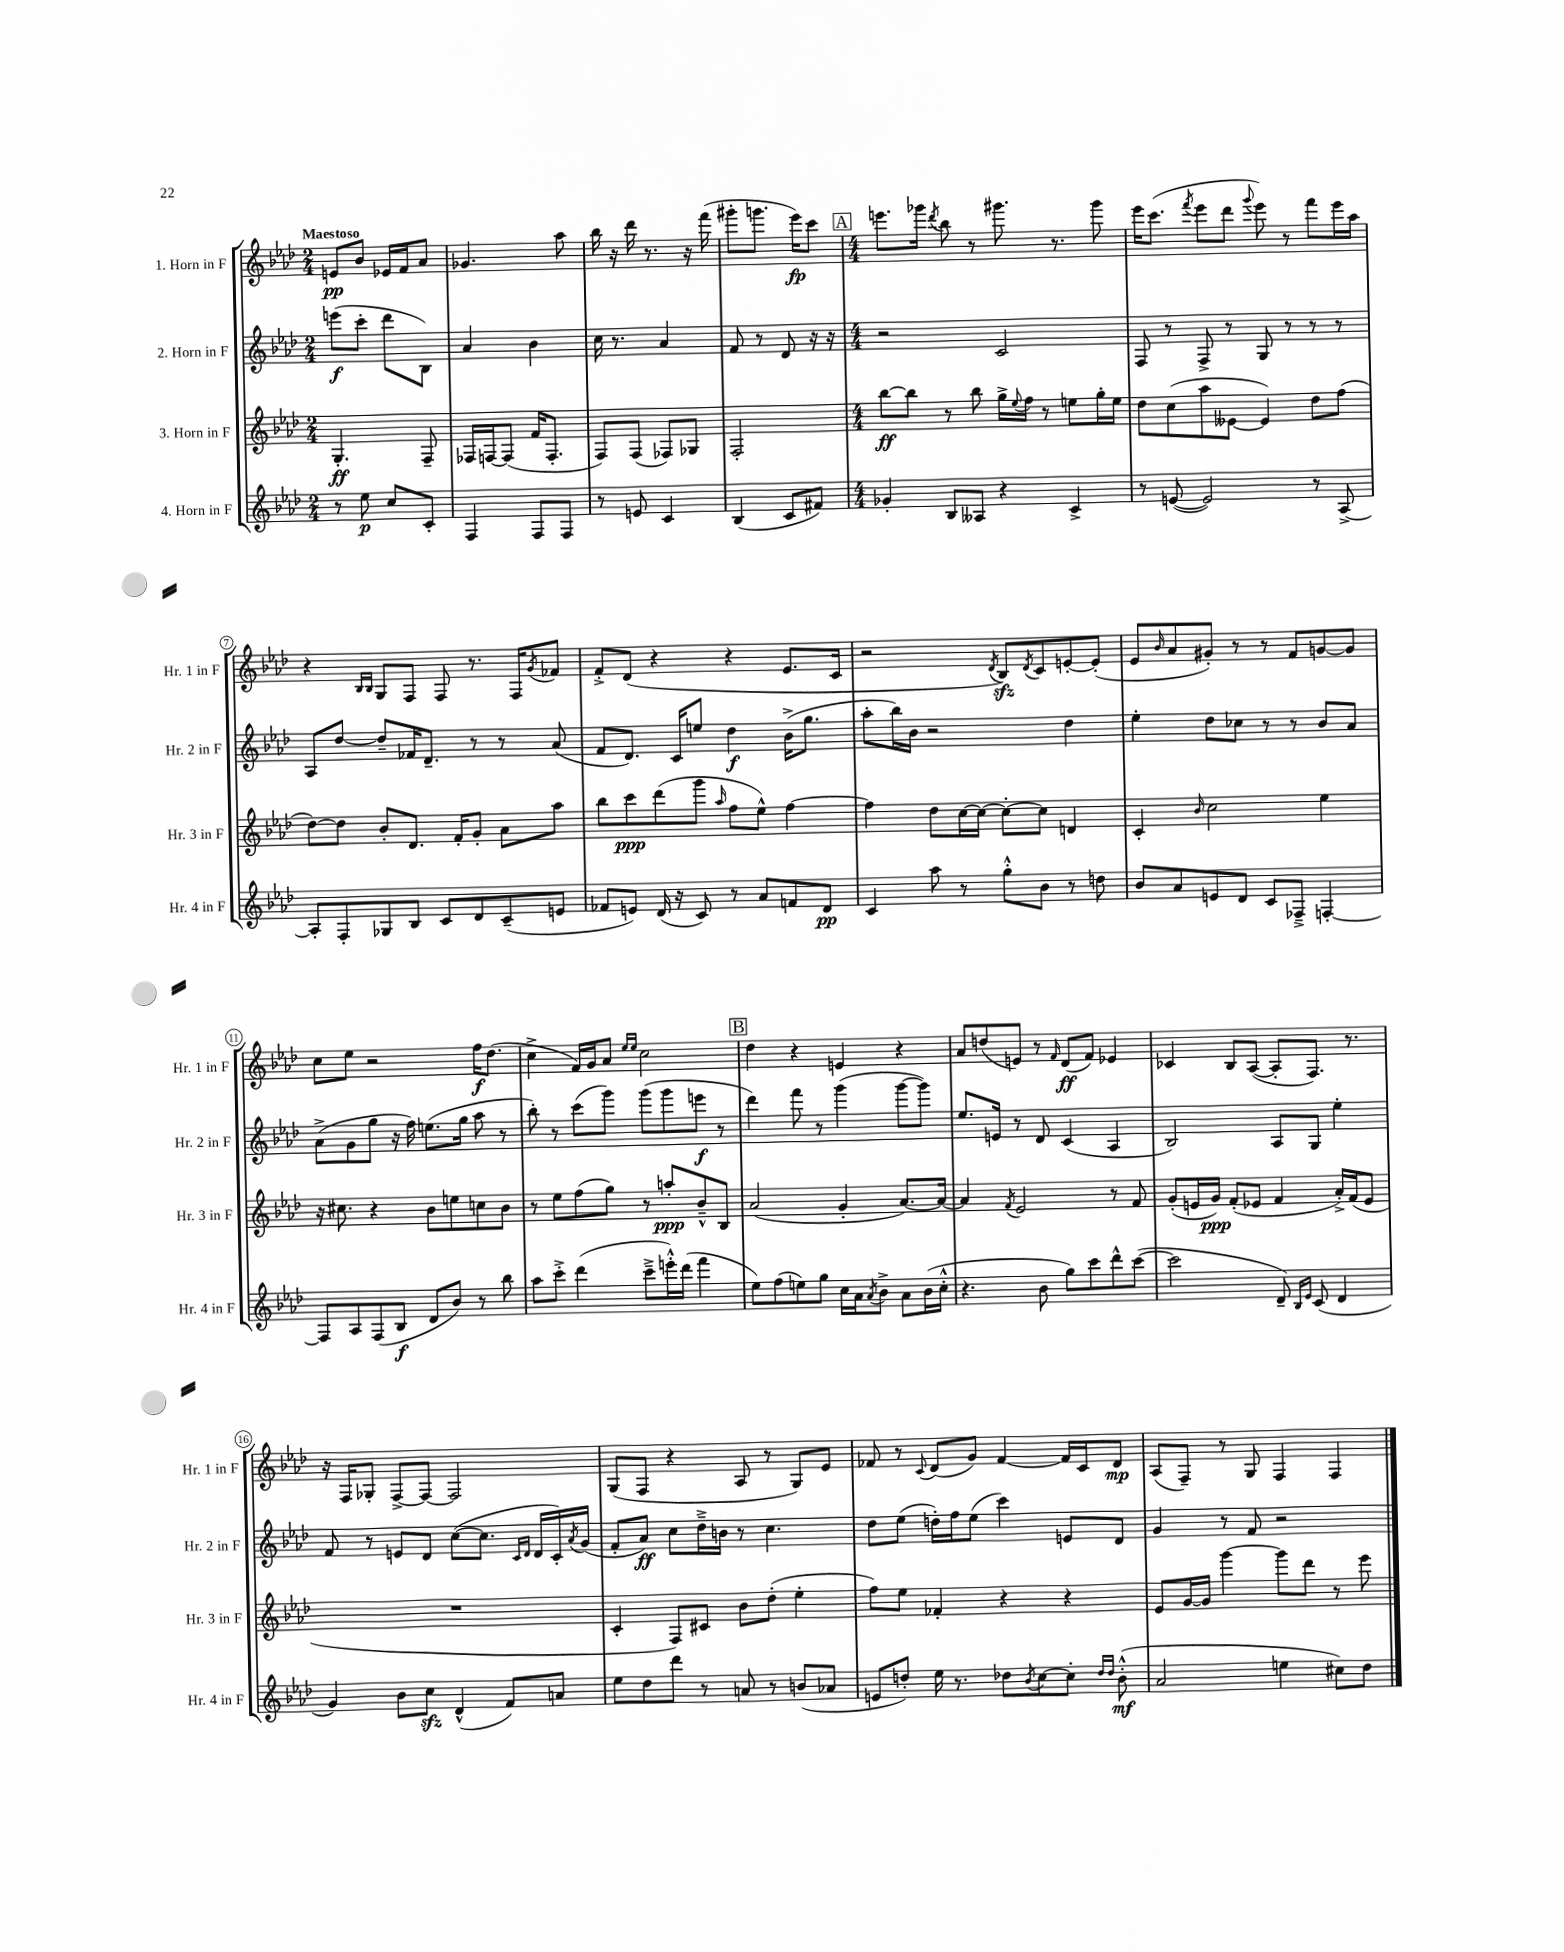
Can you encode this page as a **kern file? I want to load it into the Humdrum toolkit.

**kern	**dynam	**kern	**dynam	**kern	**dynam	**kern	**dynam
*part4	*part4	*part3	*part3	*part2	*part2	*part1	*part1
*staff4	*staff4	*staff3	*staff3	*staff2	*staff2	*staff1	*staff1
*I"4. Horn in F	*	*I"3. Horn in F	*	*I"2. Horn in F	*	*I"1. Horn in F	*
*I'Hr. 4 in F	*	*I'Hr. 3 in F	*	*I'Hr. 2 in F	*	*I'Hr. 1 in F	*
*clefG2	*	*clefG2	*	*clefG2	*	*clefG2	*
*k[b-e-a-d-]	*	*k[b-e-a-d-]	*	*k[b-e-a-d-]	*	*k[b-e-a-d-]	*
*M2/4	*	*M2/4	*	*M2/4	*	*M2/4	*
=1	=1	=1	=1	=1	=1	=1	=1
!	!	!	!	!	!	!LO:TX:a:B:t=Maestoso	!
8r	.	4.G'/	ff	(8eeen\L	f	8en/L	pp
8ee-\	p	.	.	8ccc'\J	.	8b-/J	.
8cc/L	.	.	.	8ddd-\L	.	16e-X/LL	.
.	.	.	.	.	.	16f/J	.
8c'/J	.	8F~/	.	8B-\J)	.	8a-/J	.
=2	=2	=2	=2	=2	=2	=2	=2
4F/	.	16F-X/LL	.	4a-/	.	4.g-X/	.
.	.	[16Fn/J	.	.	.	.	.
.	.	(8F/J]	.	.	.	.	.
8F/L	.	16f/KL	.	4b-\	.	.	.
.	.	8.F'/J	.	.	.	.	.
8F/J	.	.	.	.	.	8aa-\	.
=3	=3	=3	=3	=3	=3	=3	=3
8r	.	8F/L)	.	16cc\	.	16bb-\	.
.	.	.	.	8.r	.	16r	.
8en/	.	(8F/J	.	.	.	16ddd-\	.
.	.	.	.	.	.	8.r	.
4c/	.	8F-X/L)	.	4a-/	.	.	.
.	.	8G-X/J	.	.	.	16r	.
.	.	.	.	.	.	(16fff\	.
=4	=4	=4	=4	=4	=4	=4	=4
(4B-/	.	2F'/	.	8f/	.	8ggg#X'\L	.
.	.	.	.	8r	.	8.gggn\J	.
8c/L	.	.	.	8d-/	.	.	.
.	.	.	.	.	.	16eee-\KL)	fp
8f#X/J)	.	.	.	16r	.	8ccc\J	.
.	.	.	.	16r	.	.	.
!!LO:REH:place=s1:t=A
=5	=5	=5	=5	=5	=5	=5	=5
*M4/4	*	*M4/4	*	*M4/4	*	*M4/4	*
4g-X'/	.	[8bb-\L	ff	2r	.	8.eeen\L	.
.	.	8bb-\J]	.	.	.	.	.
.	.	.	.	.	.	16ggg-X\Jk	.
.	.	.	.	.	.	8qddd-/	.
8B-/L	.	8r	.	.	.	8bb-\	.
8A--X/J	.	8bb-\	.	.	.	8r	.
4r	.	16gg^\LL	.	2c/	.	8.ggg#X\	.
.	.	8qqee-/	.	.	.	.	.
.	.	16ff\JJ	.	.	.	.	.
.	.	8r	.	.	.	.	.
.	.	.	.	.	.	8.r	.
4c^/	.	8een\L	.	.	.	.	.
.	.	16gg'\L	.	.	.	8ggg#\	.
.	.	16ee\JJ	.	.	.	.	.
=6	=6	=6	=6	=6	=6	=6	=6
8r	.	8dd-\L	.	8F/	.	16eee-\KL	.
.	.	.	.	.	.	(8.ccc\J	.
([8en/	.	(8cc\	.	8r	.	.	.
.	.	.	.	.	.	8qfff/	.
2e/])	.	8aa-\	.	8F^/	.	8eee-\L	.
.	.	[8e--X\J	.	8r	.	8ddd-\J	.
.	.	.	.	.	.	8qqggg/	.
.	.	4e--/])	.	8G/	.	8eee-\)	.
.	.	.	.	8r	.	8r	.
8r	.	8dd-\L	.	8r	.	8fff\L	.
[8A-^/	.	(8ff\J	.	8r	.	16eee-\L	.
.	.	.	.	.	.	16aa-\JJ	.
!!LO:LB:g=z
=7	=7	=7	=7	=7	=7	=7	=7
8A-'/L]	.	[8dd-\L)	.	8A-/L	.	4r	.
8F'/	.	8dd-\J]	.	[8dd-/J	.	.	.
.	.	.	.	.	.	16qqB-/LL	.
.	.	.	.	.	.	16qqB-/JJ	.
8G-X/	.	8b-'/L	.	8dd-~/L]	.	8G/L	.
8B-/J	.	8.d-/J	.	16f-X/K	.	8F/J	.
.	.	.	.	8.d-~/J	.	.	.
8c/L	.	.	.	.	.	8F/	.
.	.	16f'/KL	.	.	.	.	.
8d-/	.	8g'/J	.	8r	.	8.r	.
(8c~/	.	8a-\L	.	8r	.	.	.
.	.	.	.	.	.	16F/KL	.
.	.	.	.	.	.	8qg/	.
8en/J	.	8aa-\J	.	(8a-/	.	8f-X/J	.
=8	=8	=8	=8	=8	=8	=8	=8
8f-X/L	.	8bb-\L	.	8f/L	.	8f'^/L	.
8en/J)	.	8ccc\	ppp	8.d-/J)	.	(8d-/J	.
(16d-/	.	(8ddd-\	.	.	.	4r	.
16r	.	.	.	16c/KL	.	.	.
8c/)	.	8ggg\J	.	8een/J	.	.	.
.	.	16qqaa-/	.	.	.	.	.
8r	.	8ff\L	.	4dd-\	f	4r	.
8a-/L	.	8ee-^^\J)	.	.	.	.	.
8fn/	.	[4ff\	.	(16b-^\KL	.	8.e-/L	.
.	.	.	.	8.gg\J	.	.	.
8d-/J	pp	.	.	.	.	.	.
.	.	.	.	.	.	16c/Jk	.
=9	=9	=9	=9	=9	=9	=9	=9
4c/	.	4ff\]	.	8aa-'\L	.	2r	.
.	.	.	.	16bb-\L)	.	.	.
.	.	.	.	16b-\JJ	.	.	.
8aa-\	.	8dd-\L	.	2r	.	.	.
8r	.	[16cc\L	.	.	.	.	.
.	.	16cc\JJ_	.	.	.	.	.
.	.	.	.	.	.	8qd-/	.
8gg'^^\L	.	8cc'\L_	.	.	.	8B-zz/L)	.
.	.	.	.	.	.	8qd-/	.
8b-\J	.	8cc\J]	.	.	.	8c/	.
8r	.	4dn/	.	4dd-\	.	[8en'/	.
8ddn\	.	.	.	.	.	(8e'/J]	.
=10	=10	=10	=10	=10	=10	=10	=10
8b-/L	.	4c'/	.	4ee-'\	.	8e-/L	.
.	.	.	.	.	.	16qqb-/	.
8a-/	.	.	.	.	.	8a-/	.
.	.	16qqb-/	.	.	.	.	.
8en/	.	2cc\	.	8dd-\L	.	8g#X'/J)	.
8d-/J	.	.	.	8cc-X\J	.	8r	.
8c/L	.	.	.	8r	.	8r	.
8F-X~^/J	.	.	.	8r	.	8f/L	.
[4Fn'/	.	4ee-\	.	8b-/L	.	[8gn/	.
.	.	.	.	8a-/J	.	8g/J]	.
!!LO:LB:g=z
=11	=11	=11	=11	=11	=11	=11	=11
8F/L]	.	16r	.	(8a-^\L	.	8cc\L	.
.	.	8.cc#X\	.	.	.	.	.
8A-/	.	.	.	8g\	.	8ee-\J	.
(8F/	.	4r	.	8gg\J	.	2r	.
8B-/J	f	.	.	16r	.	.	.
.	.	.	.	16ff\)	.	.	.
8d-/L	.	8b-\L	.	(8.een\L	.	.	.
8b-/J)	.	8een\	.	.	.	.	.
.	.	.	.	16gg\Jk	.	.	.
8r	.	8ccn\	.	8aa-\	.	16ff\KL	f
.	.	.	.	.	.	(8.dd-\J	.
8bb-\	.	8b-\J	.	8r	.	.	.
=12	=12	=12	=12	=12	=12	=12	=12
8aa-\L	.	8r	.	8bb-'\)	.	4cc^\	.
8ccc'^\J	.	8ee-\L	.	8r	.	.	.
(4ddd-\	.	(8ff\	.	(8ccc\L	.	16f/LL)	.
.	.	.	.	.	.	16g/J	.
.	.	8gg\J)	.	8ggg\J)	.	8a-/J	.
.	.	.	.	.	.	16qqee-/LL	.
.	.	.	.	.	.	16qqee-/JJ	.
8ccc~^\L	.	8r	.	(8ggg\L	.	2cc\	.
16eeen'^^\L)	.	8aan'/L	ppp	8ggg\	.	.	.
(16ddd-\JJ	.	.	.	.	.	.	.
4fff\	.	8b-~^^/	.	8eeen\J	f	.	.
.	.	8B-/J	.	8r	.	.	.
!!LO:REH:place=s1:t=B
=13	=13	=13	=13	=13	=13	=13	=13
8ee-\L)	.	(2a-/	.	4ddd-\)	.	4dd-\	.
(8ff\	.	.	.	.	.	.	.
8een\)	.	.	.	8fff\	.	4r	.
8gg\J	.	.	.	8r	.	.	.
16cc\LL	.	4g'/	.	(4ggg\	.	4en/	.
16a-\J	.	.	.	.	.	.	.
8qa-/	.	.	.	.	.	.	.
8b-^\J	.	.	.	.	.	.	.
8a-\L	.	[8.a-/L)	.	[8ggg\L	.	4r	.
(16b-\L	.	.	.	8ggg\J])	.	.	.
16cc'^^\JJ	.	16a-/Jk_	.	.	.	.	.
=14	=14	=14	=14	=14	=14	=14	=14
4.r	.	4a-/]	.	8.ee-/L	.	8a-/L	.
.	.	.	.	.	.	(8ddn/	.
.	.	.	.	16en/Jk	.	.	.
.	.	8qf/	.	.	.	.	.
.	.	2e-/	.	8r	.	8en/J)	.
8b-\	.	.	.	8d-/	.	8r	.
.	.	.	.	.	.	16qqf/	.
8gg\L)	.	.	.	(4c/	.	(8d-/L	ff
8ccc\	.	.	.	.	.	8f/J)	.
8ddd-^^\	.	8r	.	4A-/	.	4e-X/	.
([8ccc\J	.	8f/	.	.	.	.	.
=15	=15	=15	=15	=15	=15	=15	=15
2ccc\]	.	(8g'/L	.	2B-/)	.	4c-X/	.
.	.	16en/L	.	.	.	.	.
.	.	16g/JJ)	ppp	.	.	.	.
.	.	(8f'/L	.	.	.	8B-/L	.
.	.	8e-X/J	.	.	.	([8A-/J	.
8d-~/)	.	4f/	.	8A-/L	.	8A-'/L]	.
16qqB-/LL	.	.	.	.	.	.	.
16qqe-/JJ	.	.	.	.	.	.	.
(8c/	.	.	.	8G/J	.	8.F/J)	.
4d-/	.	16a-'^/LL)	.	4ee-'\	.	.	.
.	.	(16f/J	.	.	.	8.r	.
.	.	8e-/J	.	.	.	.	.
!!LO:LB:g=z
=16	=16	=16	=16	=16	=16	=16	=16
4g/)	.	1r	.	8f/	.	16r	.
.	.	.	.	.	.	16F/KL	.
.	.	.	.	8r	.	8G-X'/J	.
8b-\L	.	.	.	8en/L	.	[8F^/L	.
8cczz\J	.	.	.	8d-/J	.	8F/J_	.
(4d-^^/	.	.	.	([8cc\L	.	2F/]	.
.	.	.	.	8.cc\J]	.	.	.
8f/L)	.	.	.	.	.	.	.
.	.	.	.	16qqc/LL	.	.	.
.	.	.	.	16qqd-/JJ	.	.	.
.	.	.	.	16d-/LL	.	.	.
8an/J	.	.	.	16c'/)	.	.	.
.	.	.	.	8qa-/	.	.	.
.	.	.	.	(16g/JJ	.	.	.
=17	=17	=17	=17	=17	=17	=17	=17
8ee-\L	.	4c'/	.	8f'/L	.	(8G/L	.
8dd-\	.	.	.	8a-/J)	ff	8F/J	.
8ddd-\J	.	8F/L)	.	8cc\L	.	4r	.
8r	.	8c#X/J	.	16dd-~^\L	.	.	.
.	.	.	.	16bn\JJ	.	.	.
8an/	.	8b-\L	.	8r	.	8A-/	.
8r	.	(8dd-'\J	.	4.cc\	.	8r	.
(8bn/L	.	4ee-'\	.	.	.	8G/L)	.
8a-X/J	.	.	.	.	.	8e-/J	.
=18	=18	=18	=18	=18	=18	=18	=18
8en/L	.	8ff\L)	.	8dd-\L	.	8f-X/	.
8ddn'/J)	.	8ee-\J	.	(8ee-\J	.	8r	.
.	.	.	.	.	.	8qqc/	.
16ee-\	.	4f-X'/	.	16ddn'\LL)	.	(8d-/L	.
8.r	.	.	.	16ff\J	.	.	.
.	.	.	.	(8ee-\J	.	8g/J)	.
8dd-X\L	.	4r	.	4ccc\)	.	[4f-/	.
8qb-/	.	.	.	.	.	.	.
[8cc\	.	.	.	.	.	.	.
8cc'\J]	.	4r	.	8en/L	.	16f-/LL]	.
.	.	.	.	.	.	16c/J	.
16qqdd-/LL	.	.	.	.	.	.	.
16qqdd-/JJ	.	.	.	.	.	.	.
(8b-'^^\	mf	.	.	8d-/J	.	8d-/J	mp
=19	=19	=19	=19	=19	=19	=19	=19
2a-/	.	8e-/L	.	4g/	.	(8A-/L	.
.	.	[16g/L	.	.	.	8F~/J)	.
.	.	16g/JJ]	.	.	.	.	.
.	.	[4ggg\	.	8r	.	8r	.
.	.	.	.	8f/	.	8G/	.
4een\	.	8ggg\L]	.	2r	.	4F/	.
.	.	8ddd-\J	.	.	.	.	.
8cc#X\L)	.	8r	.	.	.	4F/	.
8dd-\J	.	8eee-\	.	.	.	.	.
==	==	==	==	==	==	==	==
*-	*-	*-	*-	*-	*-	*-	*-
